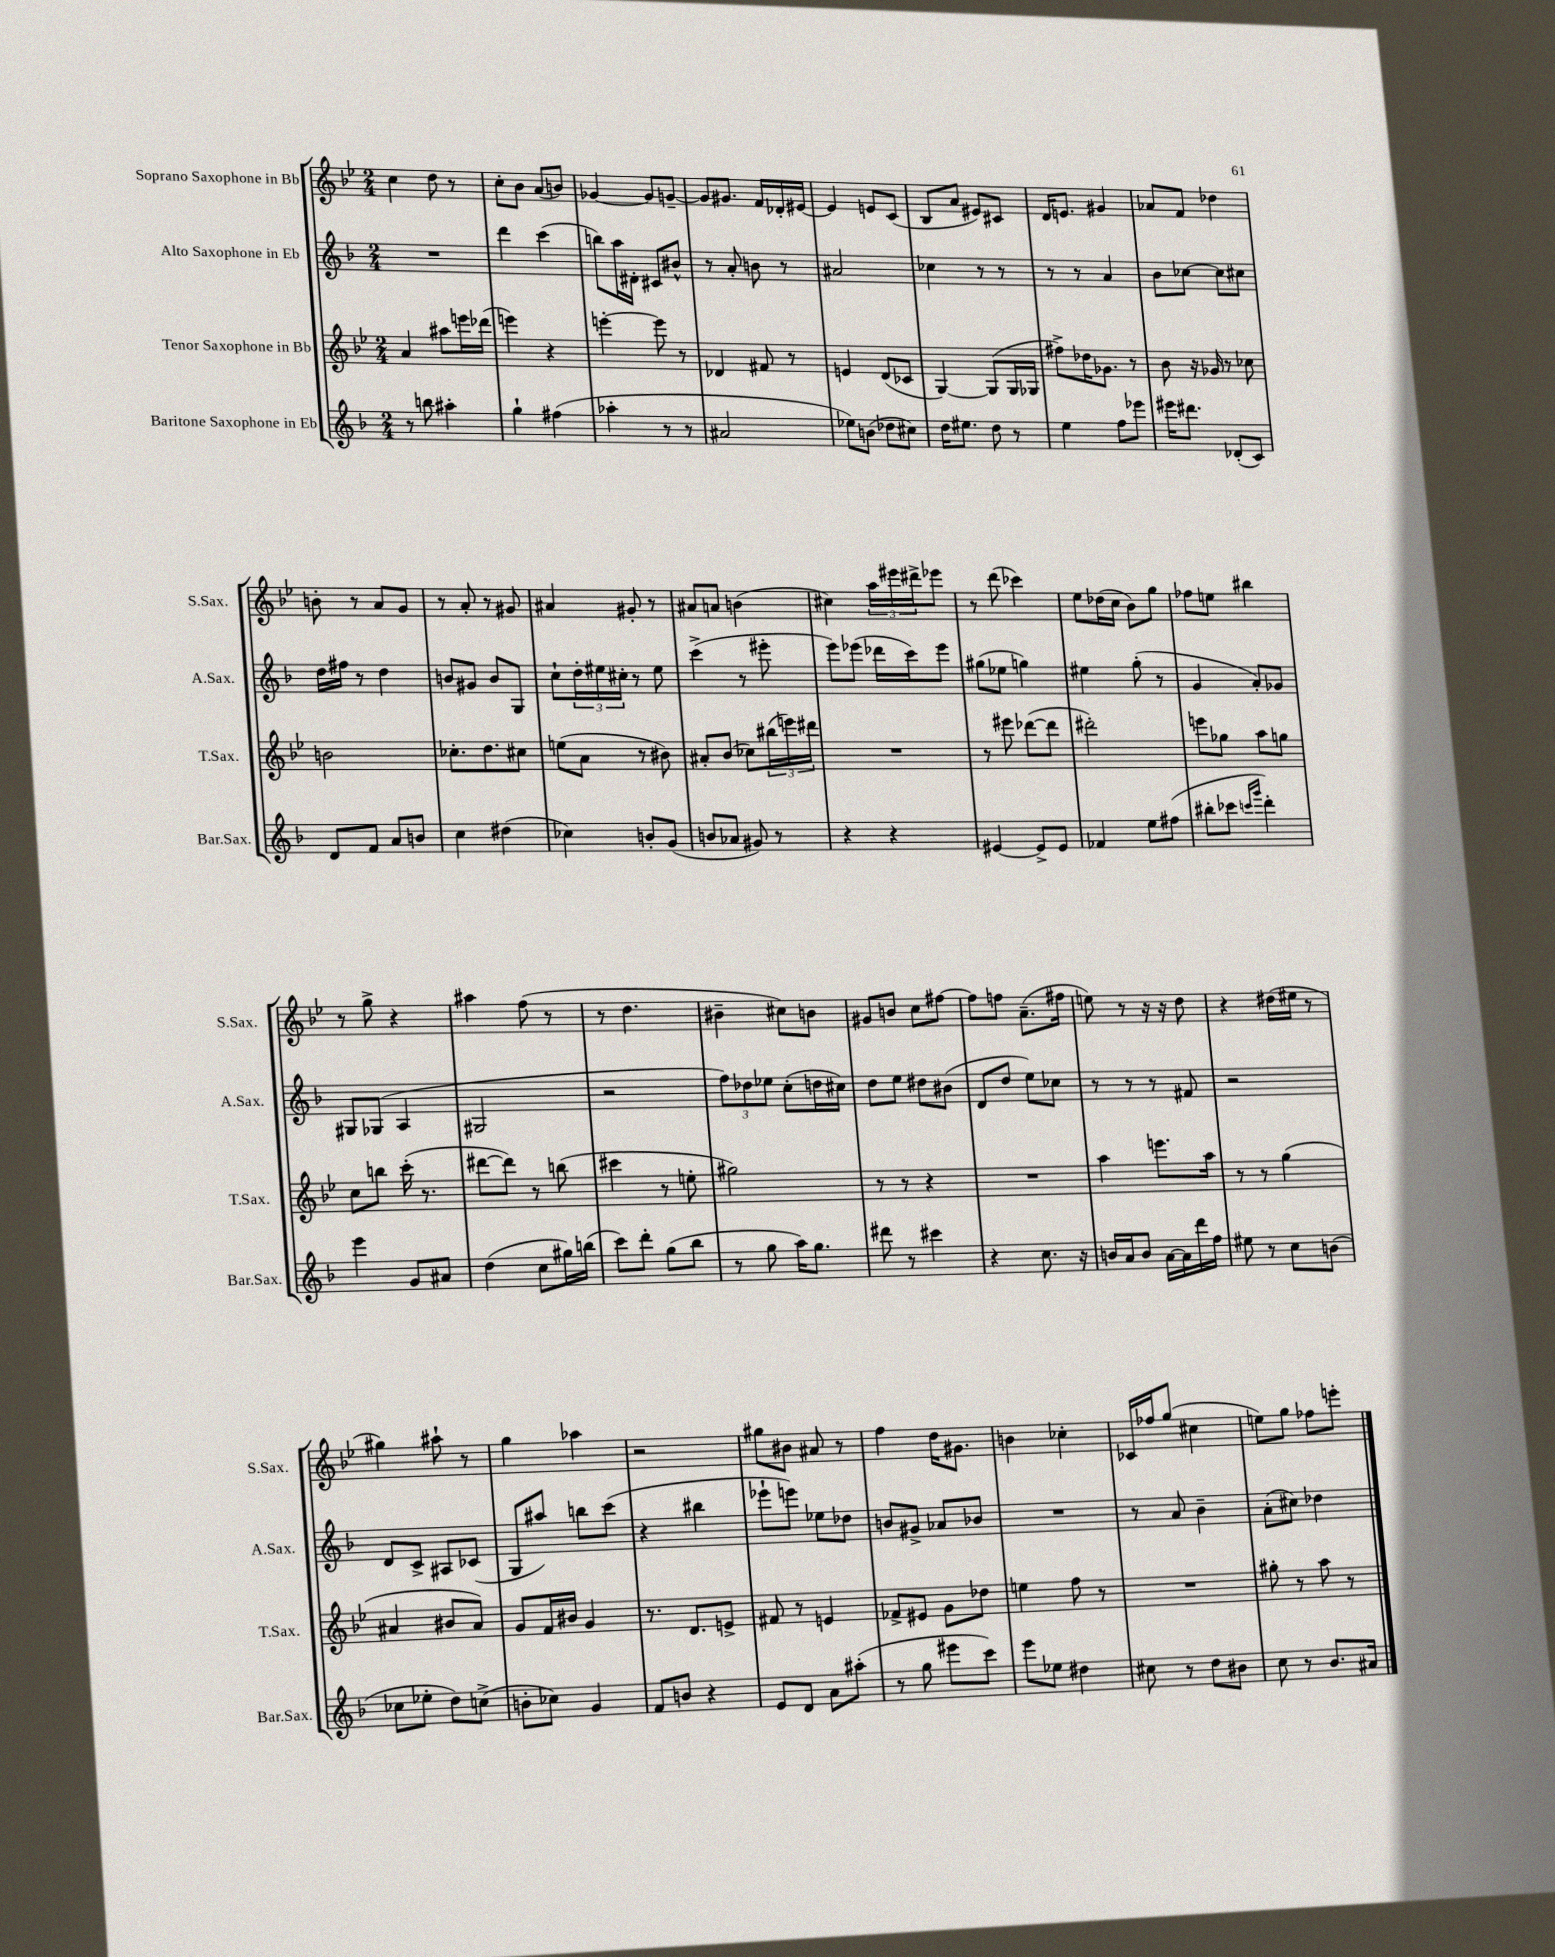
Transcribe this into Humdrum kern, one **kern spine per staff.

**kern	**kern	**kern	**kern
*staff4	*staff3	*staff2	*staff1
*clefG2	*clefG2	*clefG2	*clefG2
*k[b-]	*k[b-e-]	*k[b-]	*k[b-e-]
*M2/4	*M2/4	*M2/4	*M2/4
8r	4a	2r	4cc
8bb	.	.	.
4aa#'	8aa#	.	8dd
.	16eee	.	8r
.	(16ddd-	.	.
=	=	=	=
4gg`	4eee)	4ddd	8cc'
.	.	.	8b-
(4ff#	4r	(4ccc	(8a
.	.	.	8b)
=	=	=	=
4aa-'	[4eee'	8bb)	[4g-
.	.	16aa	.
.	.	16d#'	.
8r	8eee]	8c#	8g-]
8r	8r	8b#^^	[8g~
=	=	=	=
2a#	4d-	8r	8g]
.	.	8a'	8.g#
.	8f#	8b	.
.	.	.	16f
.	8r	8r	16d-'
.	.	.	[16e#
=	=	=	=
8ee-)	4e	2a#	4e#]
(8b	.	.	.
8dd-	(8d	.	8e
8cc#)	8c-	.	(8c
=	=	=	=
16dd	[4G)	4cc-	8B-
8.ee#	.	.	.
.	.	.	8a
8dd	(8G]	8r	8e#)
8r	16G	8r	8c#
.	16G-	.	.
=	=	=	=
4ee	8ff#^)	8r	16d
.	.	.	8.e
.	16dd-	8r	.
.	8.g-	.	.
8ff	.	4a	4g#
8eee-	8r	.	.
=	=	=	=
16eee#	8b-	8b-	8a-
8.ddd#	.	.	.
.	16r	[8cc-	8f
.	16g-	.	.
(8d-'	8r	8cc-]	4dd-
8c)	8cc-	8cc#	.
=	=	=	=
8d	2b	16dd	8b'
.	.	16ff#	.
8f	.	8r	8r
8a	.	4dd	8a
8b	.	.	8g
=	=	=	=
4cc	8.cc-'	8b	8r
.	.	8g#	8a'
.	8.dd	.	.
(4dd#	.	8b	8r
.	8cc#	8G	8g#
=	=	=	=
4cc-)	(8ee	8cc`	4a#
.	8a	24dd'	.
.	.	24ee#	.
.	.	24cc#'	.
8b'	8r	8r	8g#'
(8g	8b#)	8ee#	8r
=	=	=	=
8b	8a#'	(4ccc^	8a#
8a-	(8b-	.	8a
8g#)	8cc-)	8r	(4b
8r	(24bb#	8eee#'	.
.	24eee)	.	.
.	24ddd#	.	.
=	=	=	=
4r	2r	8eee)	4cc#)
.	.	(8eee-	.
4r	.	16ddd-	24aa
.	.	.	24eee#
.	.	16ccc)	.
.	.	.	24ddd#^
.	.	8eee-	8eee-
=	=	=	=
[4e#	8r	(8gg#	8r
.	8eee#	8ee-	(8ddd
8e#^]	([8ddd-	4gg)	4ccc-)
8e#	8ddd-]	.	.
=	=	=	=
4f-	2ddd#')	4ee#	8ee-
.	.	.	(16dd-
.	.	.	16cc
8ee	.	(8gg'	8b-)
(8ff#	.	8r	8gg
=	=	=	=
8bb#'	8eee	4g	8ff-
8ccc-	8gg-	.	8ee
16qqccc	.	.	.
16qqggg	.	.	.
4ddd')	8aa	8a')	4bb#
.	8gg	8g-	.
=	=	=	=
4eee	8cc	8G#	8r
.	8bb	(8G-	8gg^
8g	(16ccc'	4A	4r
.	8.r	.	.
8a#	.	.	.
=	=	=	=
(4dd	[8ddd#	2G#	4aa#
.	8ddd#])	.	.
8cc	8r	.	(8ff
16gg#)	(8bb	.	8r
(16bb	.	.	.
=	=	=	=
8ccc)	4ccc#	2r	8r
8ddd'	.	.	4.dd
(8gg	8r	.	.
8bb-	8ee'	.	.
=	=	=	=
8r	2gg#)	12ff)	4b#~
.	.	12dd-	.
8gg	.	.	.
.	.	12ee-	.
16aa)	.	(8cc'	8cc#)
8.gg	.	.	.
.	.	16dd	8b
.	.	16cc#)	.
=	=	=	=
8ddd#	8r	8dd	8g#
8r	8r	8ee	8b
4ccc#	4r	8dd#	8cc
.	.	(8b#	[8ff#
=	=	=	=
4r	2r	8d	8ff#]
.	.	8dd	8ff
8.cc	.	8ee)	(8.a~
.	.	8cc-	.
16r	.	.	16ff#
=	=	=	=
16b	4aa	8r	8ee)
16a	.	.	.
8b	.	8r	8r
[16a	8.eee	8r	16r
16a]	.	.	16r
16ddd	.	8f#	8dd
16ff	16aa	.	.
=	=	=	=
8ee#	8r	2r	4r
8r	8r	.	.
8cc	(4gg	.	(16dd#
.	.	.	16ee#
(8b	.	.	8r
=	=	=	=
8cc-	4a#	8d	4gg#)
8ee-'	.	8c^	.
8dd)	8b#	8A#	8aa#`
(8cc^	8a#)	(8c-	8r
=	=	=	=
8b'	8g	8G	4gg
8cc-)	16f	8aa#)	.
.	16b#	.	.
4g	4g	8bb	4aa-
.	.	(8ccc	.
=	=	=	=
8f	8.r	4r	2r
8b	.	.	.
.	8.d	.	.
4r	.	4bb#	.
.	8e^	.	.
=	=	=	=
8e	8f#	8eee-`	8gg#
8d	8r	8eee)	8b#
8a	4e	8ee-	8a#
(8aa#'	.	8dd-	8r
=	=	=	=
8r	8f-^	8b	4ff
8gg	8e#	8g#^	.
8eee#	8g	8a-	16dd
.	.	.	8.g#
8ccc)	8dd-	8b-	.
=	=	=	=
8eee	4ee	2r	4b
8ee-	.	.	.
4dd#	8ff	.	4cc-'
.	8r	.	.
=	=	=	=
8cc#	2r	8r	16c-
.	.	.	16ff-
8r	.	8a	(8gg
8dd	.	4b-~	4cc#
8b#	.	.	.
=	=	=	=
8cc	8gg#'	(8a'	8ee)
8r	8r	8cc#)	8gg
8.b-	8aa	4dd-	8ff-
.	8r	.	8eee'
16a#	.	.	.
==	==	==	==
*-	*-	*-	*-
